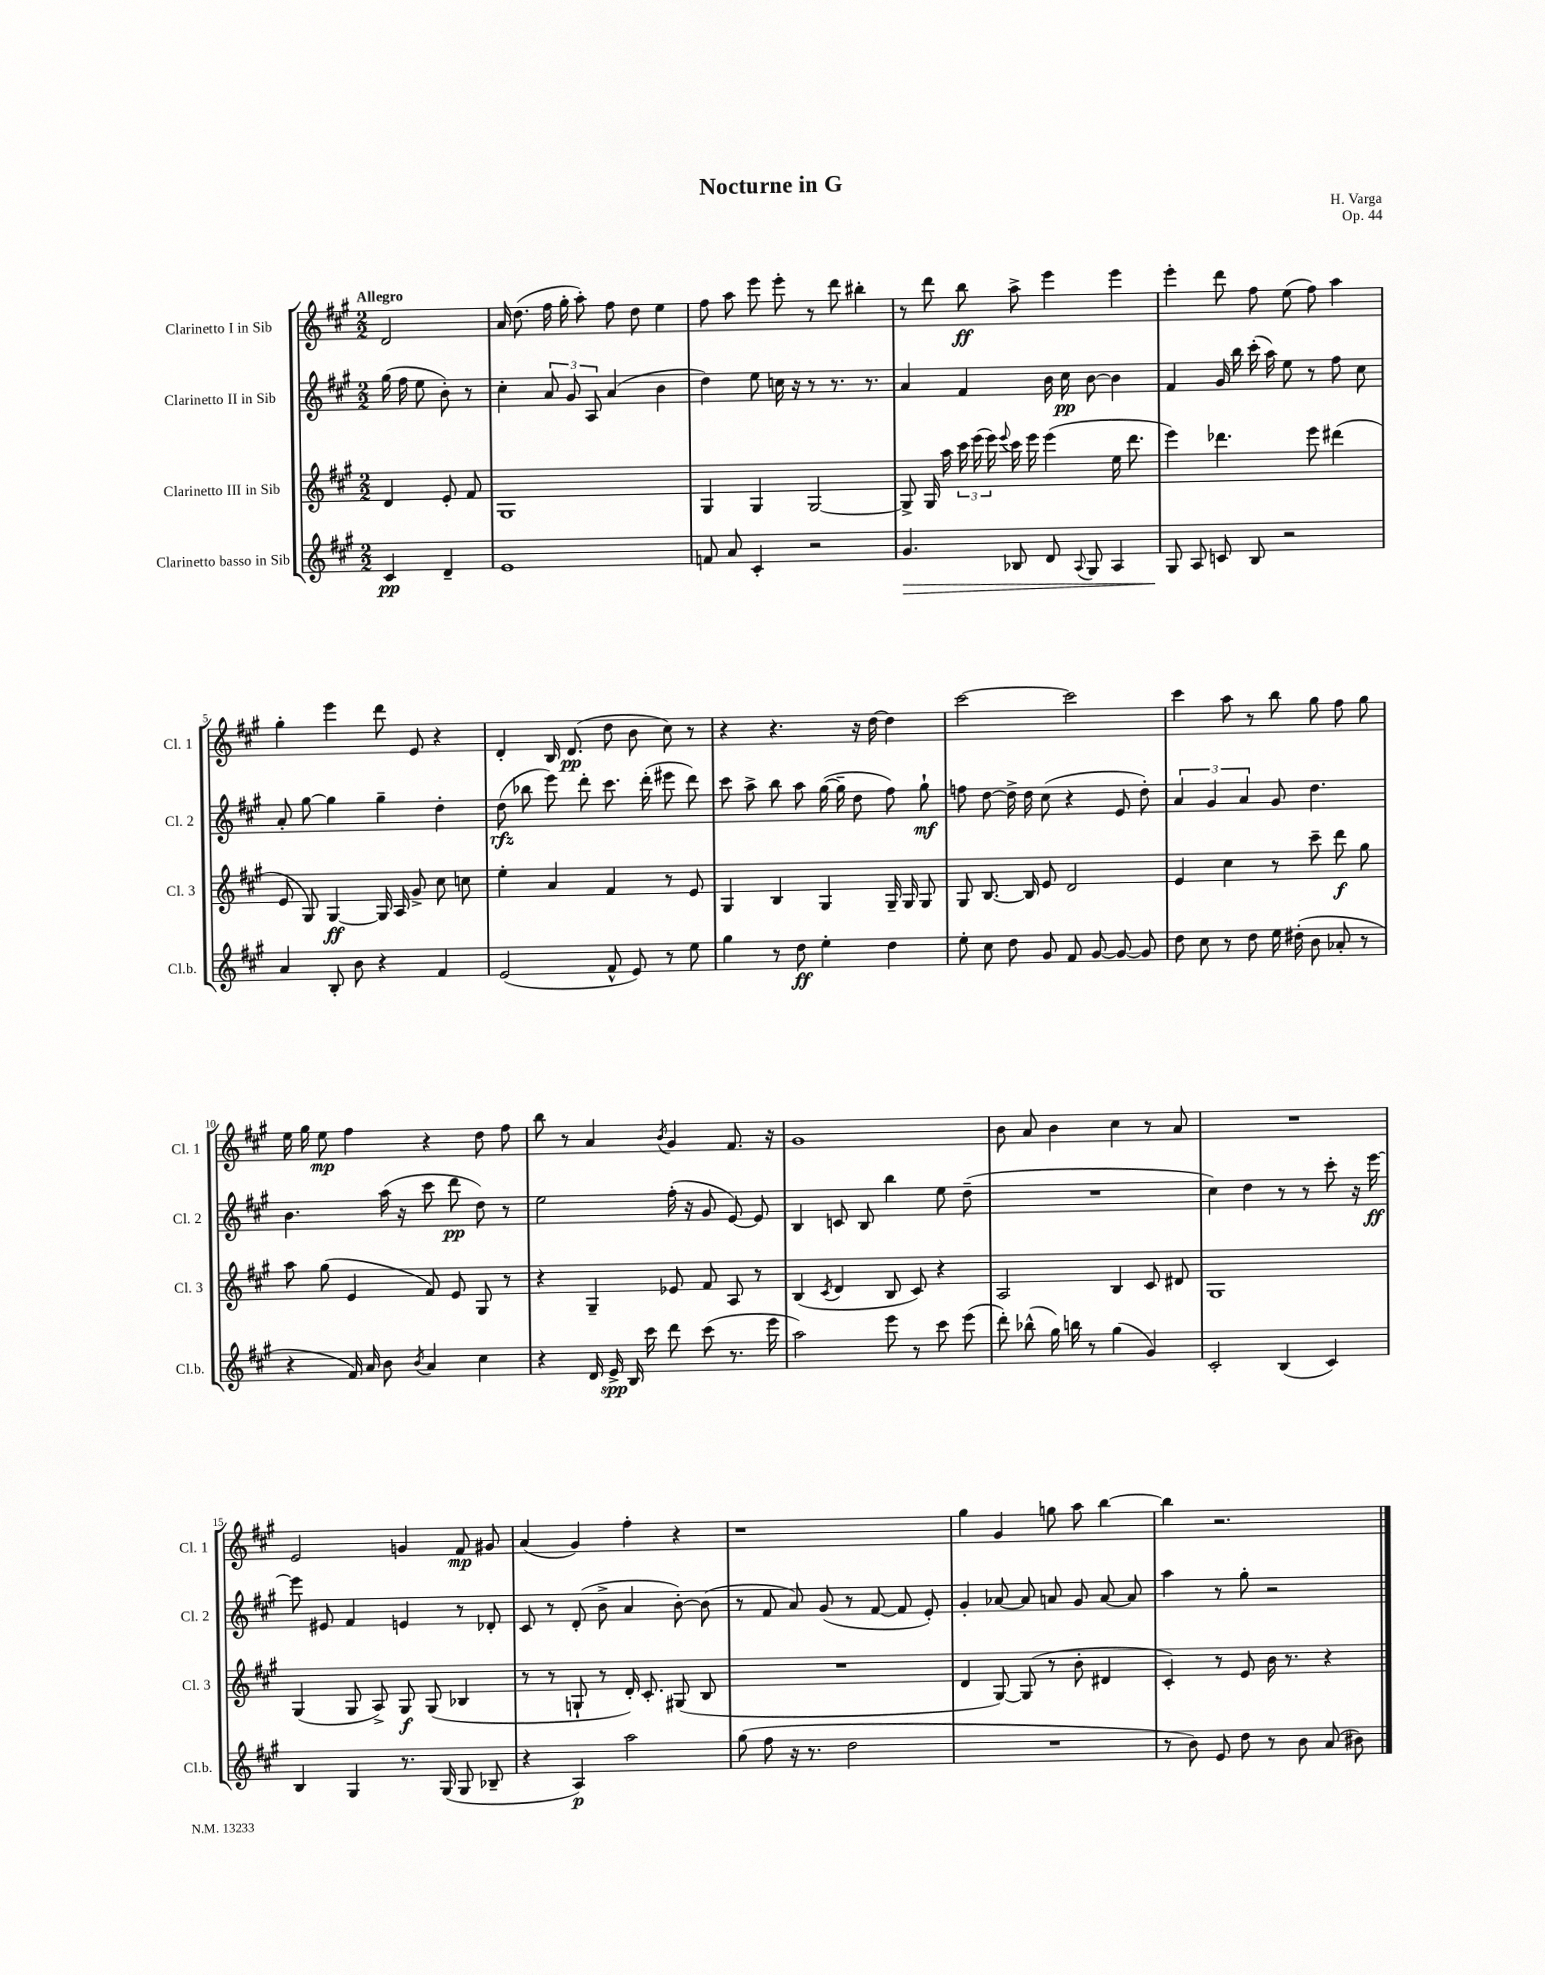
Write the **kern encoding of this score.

**kern	**kern	**kern	**kern
*staff4	*staff3	*staff2	*staff1
*clefG2	*clefG2	*clefG2	*clefG2
*k[f#c#g#]	*k[f#c#g#]	*k[f#c#g#]	*k[f#c#g#]
*M2/2	*M2/2	*M2/2	*M2/2
4c#	4d	(16gg#	2d
.	.	16ff#	.
.	.	8ee	.
4d~	8e'	8b')	.
.	8f#	8r	.
=	=	=	=
1e	1G#	4cc#'	16a
.	.	.	(8.dd
.	.	12a	16ff#
.	.	.	16gg#'
.	.	12g#	.
.	.	.	8aa')
.	.	12A	.
.	.	(4a	8ff#
.	.	.	8dd
.	.	4b	4ee
=	=	=	=
8f	4G#	4dd)	8ff#
8a	.	.	8aa
4c#'	4G#	8ee	8eee
.	.	16cc	8eee'
.	.	16r	.
2r	[2G#	8r	8r
.	.	8.r	8ddd
.	.	.	4bb#'
.	.	8.r	.
=	=	=	=
4.g#	8G#^]	4a	8r
.	16G#	.	8ddd
.	16aa	.	.
.	24ccc#	4f#	8bb
.	(24eee	.	.
.	24eee)	.	.
.	8qqeee	.	.
8B-	16ccc#	.	8aa^
.	16eee	.	.
8d	(4eee	16b	4eee
.	.	16cc#	.
8qqA	.	.	.
8G#	.	[8b	.
4A	16ee	4b]	4eee
.	8.ddd	.	.
=	=	=	=
8G#	4eee)	4f#	4eee'
8A	.	.	.
8c	4.ddd-	16g#	8ddd
.	.	16bb	.
8B	.	(16ccc#'	8ff#
.	.	16aa)	.
2r	.	8ee	(8ee
.	8eee	8r	8ff#)
.	(4ddd#	8ff#	4aa
.	.	8cc#	.
=	=	=	=
4a	8e	8a'	4gg#'
.	8G#)	[8gg#	.
8B'	[4G#	4gg#]	4eee
8b	.	.	.
4r	16G#]	4gg#~	8ddd
.	16A	.	.
.	8g#^	.	8e
4f#	8cc#	4dd'	4r
.	8cc	.	.
=	=	=	=
(2e	4ee'	(8dd	4d'
.	.	8bb-	.
.	4a	8eee)	16B
.	.	.	(8.d
.	.	8ddd'	.
8f#^^	4f#	8.ccc#	8dd
8e)	.	.	8b
.	.	(16ddd'	.
8r	8r	8eee#	8cc#)
8ee	8e	8ddd)	8r
=	=	=	=
4gg#	4G#	8ccc#	4r
.	.	8aa^	.
8r	4B	8bb	4.r
8dd	.	8aa	.
4ee'	4G#	([16gg#	.
.	.	16gg#~]	.
.	.	8dd	16r
.	.	.	[16dd
4dd	16G#~	8ff#)	4dd]
.	16G#	.	.
.	8G#	8gg#`	.
=	=	=	=
8ee'	8G#	8ff	[2ccc#
8cc#	[8.B	[8dd	.
8dd	.	16dd^]	.
.	16B]	16dd	.
8g#	8e	(8cc#	.
8f#	2d	4r	2ccc#]
[8g#	.	.	.
8g#_	.	8e	.
8g#]	.	8dd')	.
=	=	=	=
8dd	4e	6a	4ccc#
8cc#	.	.	.
.	.	6g#	.
8r	4cc#	.	8aa
.	.	6a	.
8dd	.	.	8r
16ee	8r	8g#	8bb
(16dd#'	.	.	.
8b	8ccc#~	4.dd	8gg#
8a-'	8ddd	.	8ff#
8r	8gg#	.	8gg#
=	=	=	=
4r	8aa	4.b	16ee
.	.	.	16gg#
.	(8gg#	.	8ee
16f#)	4e	.	4ff#
16a	.	.	.
8b	.	(16aa	.
.	.	16r	.
8qb	.	.	.
4a	8f#)	8ccc#	4r
.	8e	8ddd	.
4cc#	8G#	8dd)	8dd
.	8r	8r	8ff#
=	=	=	=
4r	4r	2ee	8bb
.	.	.	8r
16d	4G#~	.	4a
16e^	.	.	.
16B	.	.	.
16ccc#	.	.	.
.	.	.	8qb
8ddd	8e-	(16ff#'	4g#
.	.	16r	.
(8ccc#	8f#	8g#	.
8.r	8A	[8e)	8.f#
.	8r	8e]	.
16eee	.	.	16r
=	=	=	=
2aa)	(4B	4B	1g#
.	8qc#	.	.
.	4d	8c	.
.	.	8B	.
8eee	8B	4bb	.
8r	8c#)	.	.
8ccc#	4r	8ee	.
(8eee	.	(8dd~	.
=	=	=	=
8ddd')	2A	1r	8b
(8bb-^^	.	.	8a
16gg#)	.	.	4b
16bb	.	.	.
8r	.	.	.
(4gg#	4B	.	4cc#
4g#)	8c#	.	8r
.	8d#	.	8a
=	=	=	=
2c#'	1G#	4cc#)	1r
.	.	4dd	.
(4B	.	8r	.
.	.	8r	.
4c#)	.	8ccc#'	.
.	.	16r	.
.	.	[16eee	.
=	=	=	=
4B	(4G#	8eee]	2e
.	.	8e#	.
4G#	8G#	4f#	.
.	8A^)	.	.
8.r	8G#	4e	4g
.	(8G#	.	.
(16G#	.	.	.
8G#	4B-	8r	8f#
8B-~	.	8d-'	8g#
=	=	=	=
4r	8r	8c#	(4a
.	8r	8r	.
4A)	8G`	(8d'	4g#)
.	8r	8b^	.
2aa	16d')	4a	4ff#'
.	8.c#'	.	.
.	(8G#	[8b')	4r
.	8B	(8b]	.
=	=	=	=
(8gg#	1r	8r	1r
8ff#	.	8f#	.
16r	.	8a)	.
8.r	.	.	.
.	.	(8g#	.
2dd	.	8r	.
.	.	[8f#	.
.	.	8f#]	.
.	.	8e')	.
=	=	=	=
1r	4d	4g#'	4gg#
.	[8G#)	[8a-	4g#
.	(8G#]	8a-]	.
.	8r	8a	8gg
.	8b'	8g#	8aa
.	4d#	[8a	[4bb
.	.	8a]	.
=	=	=	=
8r	4c#')	4aa	4bb]
8b)	.	.	.
8e	8r	8r	2.r
8dd	8e	8gg#'	.
8r	16b	2r	.
.	8.r	.	.
8b	.	.	.
(8a	4r	.	.
8b#)	.	.	.
==	==	==	==
*-	*-	*-	*-
